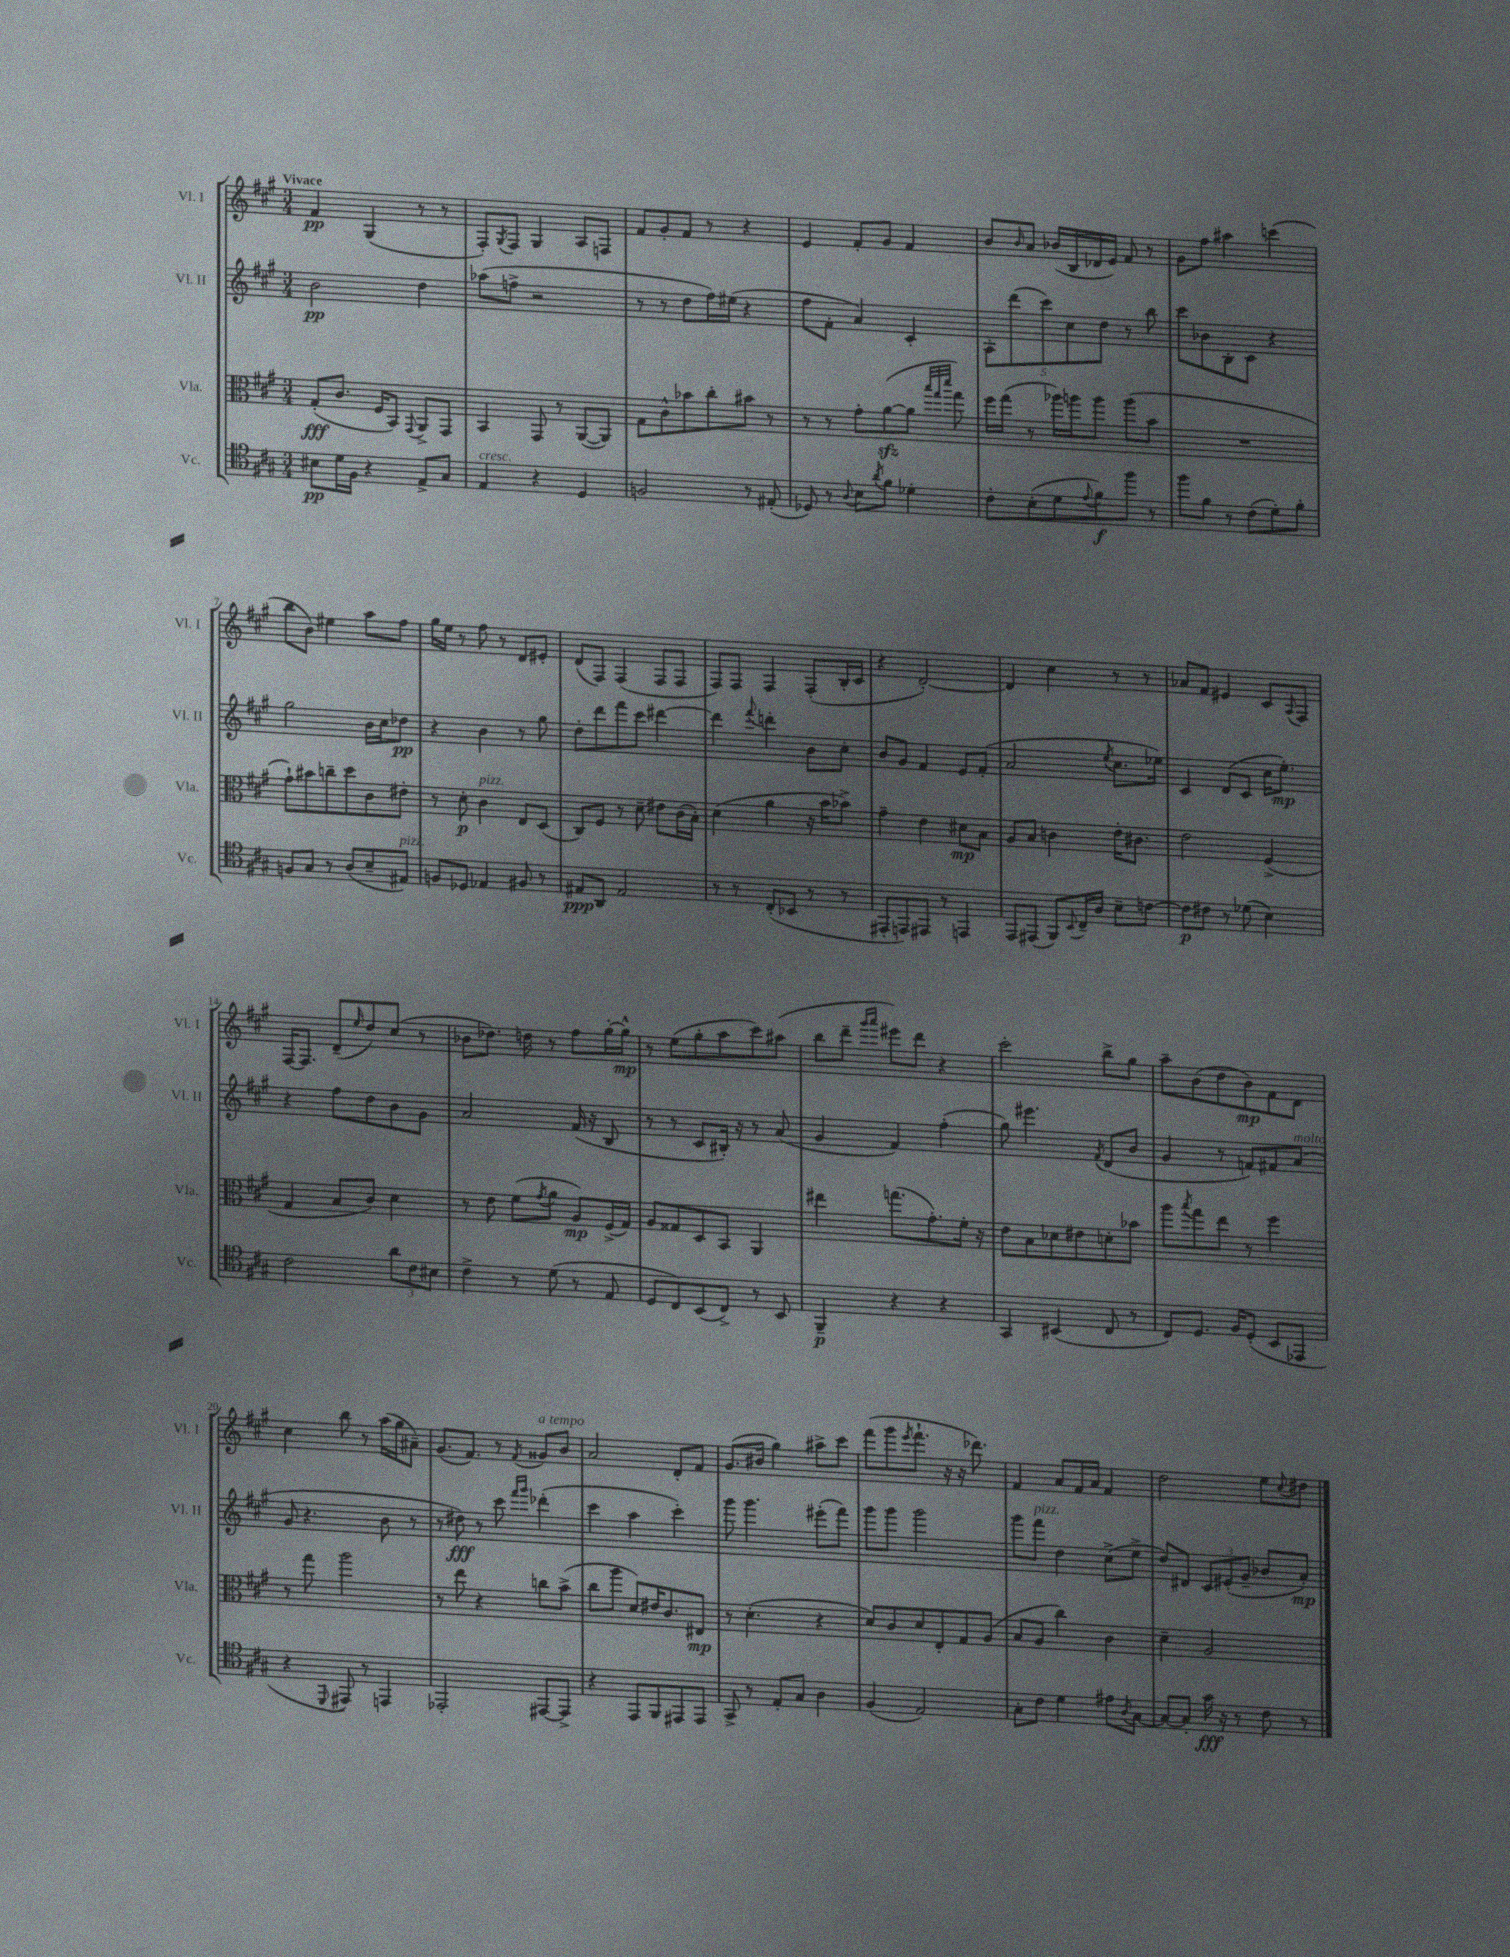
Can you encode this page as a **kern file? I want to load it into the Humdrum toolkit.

**kern	**kern	**kern	**kern
*staff4	*staff3	*staff2	*staff1
*clefC4	*clefC3	*clefG2	*clefG2
*k[f#c#g#]	*k[f#c#g#]	*k[f#c#g#]	*k[f#c#g#]
*M3/4	*M3/4	*M3/4	*M3/4
8B#	(8G#'	2b	4f#
16d	8.c#	.	.
16F#	.	.	.
4r	.	.	(4G#
.	16F#	.	.
.	8BB)	.	.
.	8qqGG#	.	.
8E^	8AA^	4dd	8r
8G#	8GG#	.	8r
=	=	=	=
4E	4BB	(8aa-	8F#')
.	.	.	8qG#
.	.	8ff^	8F#
4r	8GG#	2r	4G#
.	8r	.	.
4D	([8AA	.	8A
.	8AA])	.	8F
=	=	=	=
2F	8G#	8r	8f#
.	8c#^^	8r	8g#'
.	8b-	8dd	8f#
.	8cc#'	16ff#)	8r
.	.	(16ee#	.
8r	8b#	4r	4r
(8E#'	8r	.	.
=	=	=	=
8D-)	8r	8ff#	4e
8r	8r	8f#'	.
8qqA	.	.	.
8B	8g#'	4a)	8f#'
8qa	.	.	.
8f#	([8a	.	8g#
4d-'	8a]	4c#'	4f#
.	32qqbb	.	.
.	32qqgg#	.	.
.	32qqddd	.	.
.	8gg#)	.	.
=	=	=	=
8c#'	16ff#	10A'	8b
.	(16gg#	.	.
.	.	(10ddd	.
.	.	.	16qqb
(8B'	8r	.	8a
.	.	10ccc#)	.
8d	16aa-)	.	(16b-
.	.	10cc#	.
.	16aa	.	16B
8qqe	.	.	.
8f#)	8aa	.	16d-
.	.	10dd	.
.	.	.	16e)
8ff#	(8aa	8r	8f#
8r	8b	8bb	8r
=	=	=	=
8ff#	2.r	8ccc#	8g#
8f#	.	8b-	8ff#
8r	.	8B'	4aa#
(8c#	.	8c#	.
8d')	.	4r	(4ccc
8f#'	.	.	.
=	=	=	=
8F	8g#`)	2gg#	8bb
8G#	8b#	.	8b)
8r	8cc~	.	4ee#
(8A	8dd	.	.
8B~	8c#	16b	8aa
.	.	16cc#	.
8E#)	8e#'	8dd-	8ff#
=	=	=	=
8F	8r	4r	16gg#
.	.	.	16ee
8D-	8d'	.	8r
4E-	4c#	4b	8ff#
.	.	.	8r
8F#	8E	8r	8d
8r	(8D	8gg#	8e#'
=	=	=	=
8E#	8C#)	8dd'	(8d
8AA	8F#	8ddd	8F#)
2E#	8r	8fff#	(4F#
.	8d~	8ccc#	.
.	8e#	[4ddd#	8F#
.	(16c#	.	8F#
.	16B')	.	.
=	=	=	=
8r	(4d	4ddd#]	8F#)
8r	.	.	8F#
.	.	8qqfff#	.
(8C#'	4a	4ddd'	4F#
8BB-	.	.	.
8r	16r	8b	(8F#'
.	16b	.	.
8r	8b-^)	8cc#'	16B'
.	.	.	16c#
=	=	=	=
8EE#'	4g#~	8b	4r
8EE)	.	8g#	.
8EE#	4e	4f#	[2d')
8r	.	.	.
4EE	8d#	8e	.
.	8B	(8f#'	.
=	=	=	=
8EE	8A	2a	4d]
(8EE#	8B	.	.
8FF#)	4c	.	4cc#
8qqBB	.	.	.
16C#~	.	.	.
16A	.	.	.
.	.	8qee	.
8B~	16e'	8.cc#	8r
.	8.c#	.	.
[8c	.	.	8r
.	.	16ee-)	.
=	=	=	=
8c]	2e	4c#	8a-
8c#	.	.	8f#
8r	.	(8d	4e#
(8d-	.	8c#	.
4B)	(4F#^	16cc#	8c#
.	.	8.ee')	.
.	.	.	8qqA
.	.	.	8F#
=	=	=	=
2c#	4G#	4r	[16F#
.	.	.	8.F#]
.	8B	8ff#	(8d~
.	.	.	16qqee
.	8c#)	8dd	8dd)
12a	4d	8b	(8cc#
12c#	.	.	.
.	.	8g#	8r
12B#	.	.	.
=	=	=	=
4c#^	8r	2a	8b-
.	8e	.	8.dd-)
8r	(8f#	.	.
.	.	.	16dd
.	8qg#	.	.
(8d	8a	.	8r
8r	8A)	(16f#	8ff#
.	.	16r	.
8E	(16F#^	8B	[16gg#'
.	16G#)	.	16gg#^^]
=	=	=	=
8D	8A	8r	8r
8C#)	8G##	8r	(8ee
(8BB	8D	8c#	8gg#'
8C#^)	8BB	16B#')	8aa
.	.	16r	.
8r	4AA	8r	8ccc#)
8BB	.	(8a	(8aa#
=	=	=	=
4FF#~	4ee#	4g#	8bb
.	.	.	8ddd~
.	.	.	16qqggg#
.	.	.	16qqaaa
4r	(8.gg	4f#)	8eee#)
.	.	.	8ddd
.	8.g#')	.	.
4r	.	(4ff#'	4r
.	16f#'	.	.
.	16r	.	.
=	=	=	=
4GG#	8e	8gg#)	2ccc#'
.	8B	4.eee#	.
(4BB#	8d-	.	.
.	8e#	.	.
.	.	8qf#	.
8C#	8d'	(8d	8bb^
8r	8b-	8b	8gg#
=	=	=	=
8C#)	8aa	4g#	8aa~
.	8qbb	.	.
8.D	8gg#	.	(8b
.	8ee	8r	8dd
16F#	.	.	.
(8D'	8r	8f)	8b)
8BB	4ff#	8f#	8f#
8EE-	.	(8a	8d
=	=	=	=
4r	8r	8g#	4cc#
.	8gg#	4.r	.
8qqDD	.	.	.
8EE#)	2aa	.	8bb
8r	.	.	8r
4EE	.	8b	(16aa
.	.	.	16gg#
.	.	8r	8a#~)
=	=	=	=
2EE-'	8r	8r	(8.g#
.	8ee	8dd#)	.
.	.	.	8.f#)
.	4r	8r	.
.	.	8ccc#	8r
.	.	16qqfff#	.
.	.	16qqggg#	8qf#
[8EE#	8cc	(4ddd-'	8g##
8EE#^]	(8b^	.	8b
=	=	=	=
4r	8cc#	4ccc#	2a
.	8aa	.	.
8EE	8d)	4aa	.
8FF#	16e#	.	.
.	8.c#	.	.
8EE#	.	4ccc#')	8d'
8EE#	8E#	.	8f#
=	=	=	=
8GG#^	8r	8ggg#	(8.g#
8r	(4.d'	4.ggg#	.
.	.	.	16b#
8E'	.	.	4gg#)
8G#	.	.	.
4A	4r	(8eee#'	8aa#^
.	.	8fff#)	8ccc#
=	=	=	=
(4F#	8d)	8ggg#	(8fff#
.	8c#	8ggg#	8ggg#
.	.	.	8qeee
2E)	8d	2ggg#	8.fff#`
.	8E'	.	.
.	.	.	16r
.	8G#	.	16r
.	.	.	8.ddd-)
.	(8A	.	.
=	=	=	=
8G#'	8B	8ggg#	4f#
8c#	8A	8fff#	.
4d	4cc#)	4dd	8a
.	.	.	16f#
.	.	.	16a
8e#	4c#	(8cc#^	4f#
8qA	.	.	.
[8G#	.	8ee^	.
=	=	=	=
8G#_	4d~	8dd)	2dd
8G#']	.	8d#	.
16g#	2A	12c#	.
16r	.	.	.
.	.	(12e#'	.
8r	.	.	.
.	.	12g#~	.
8c#	.	8b-	8ee
.	.	.	8qqcc#
8r	.	8a')	8dd#
==	==	==	==
*-	*-	*-	*-
